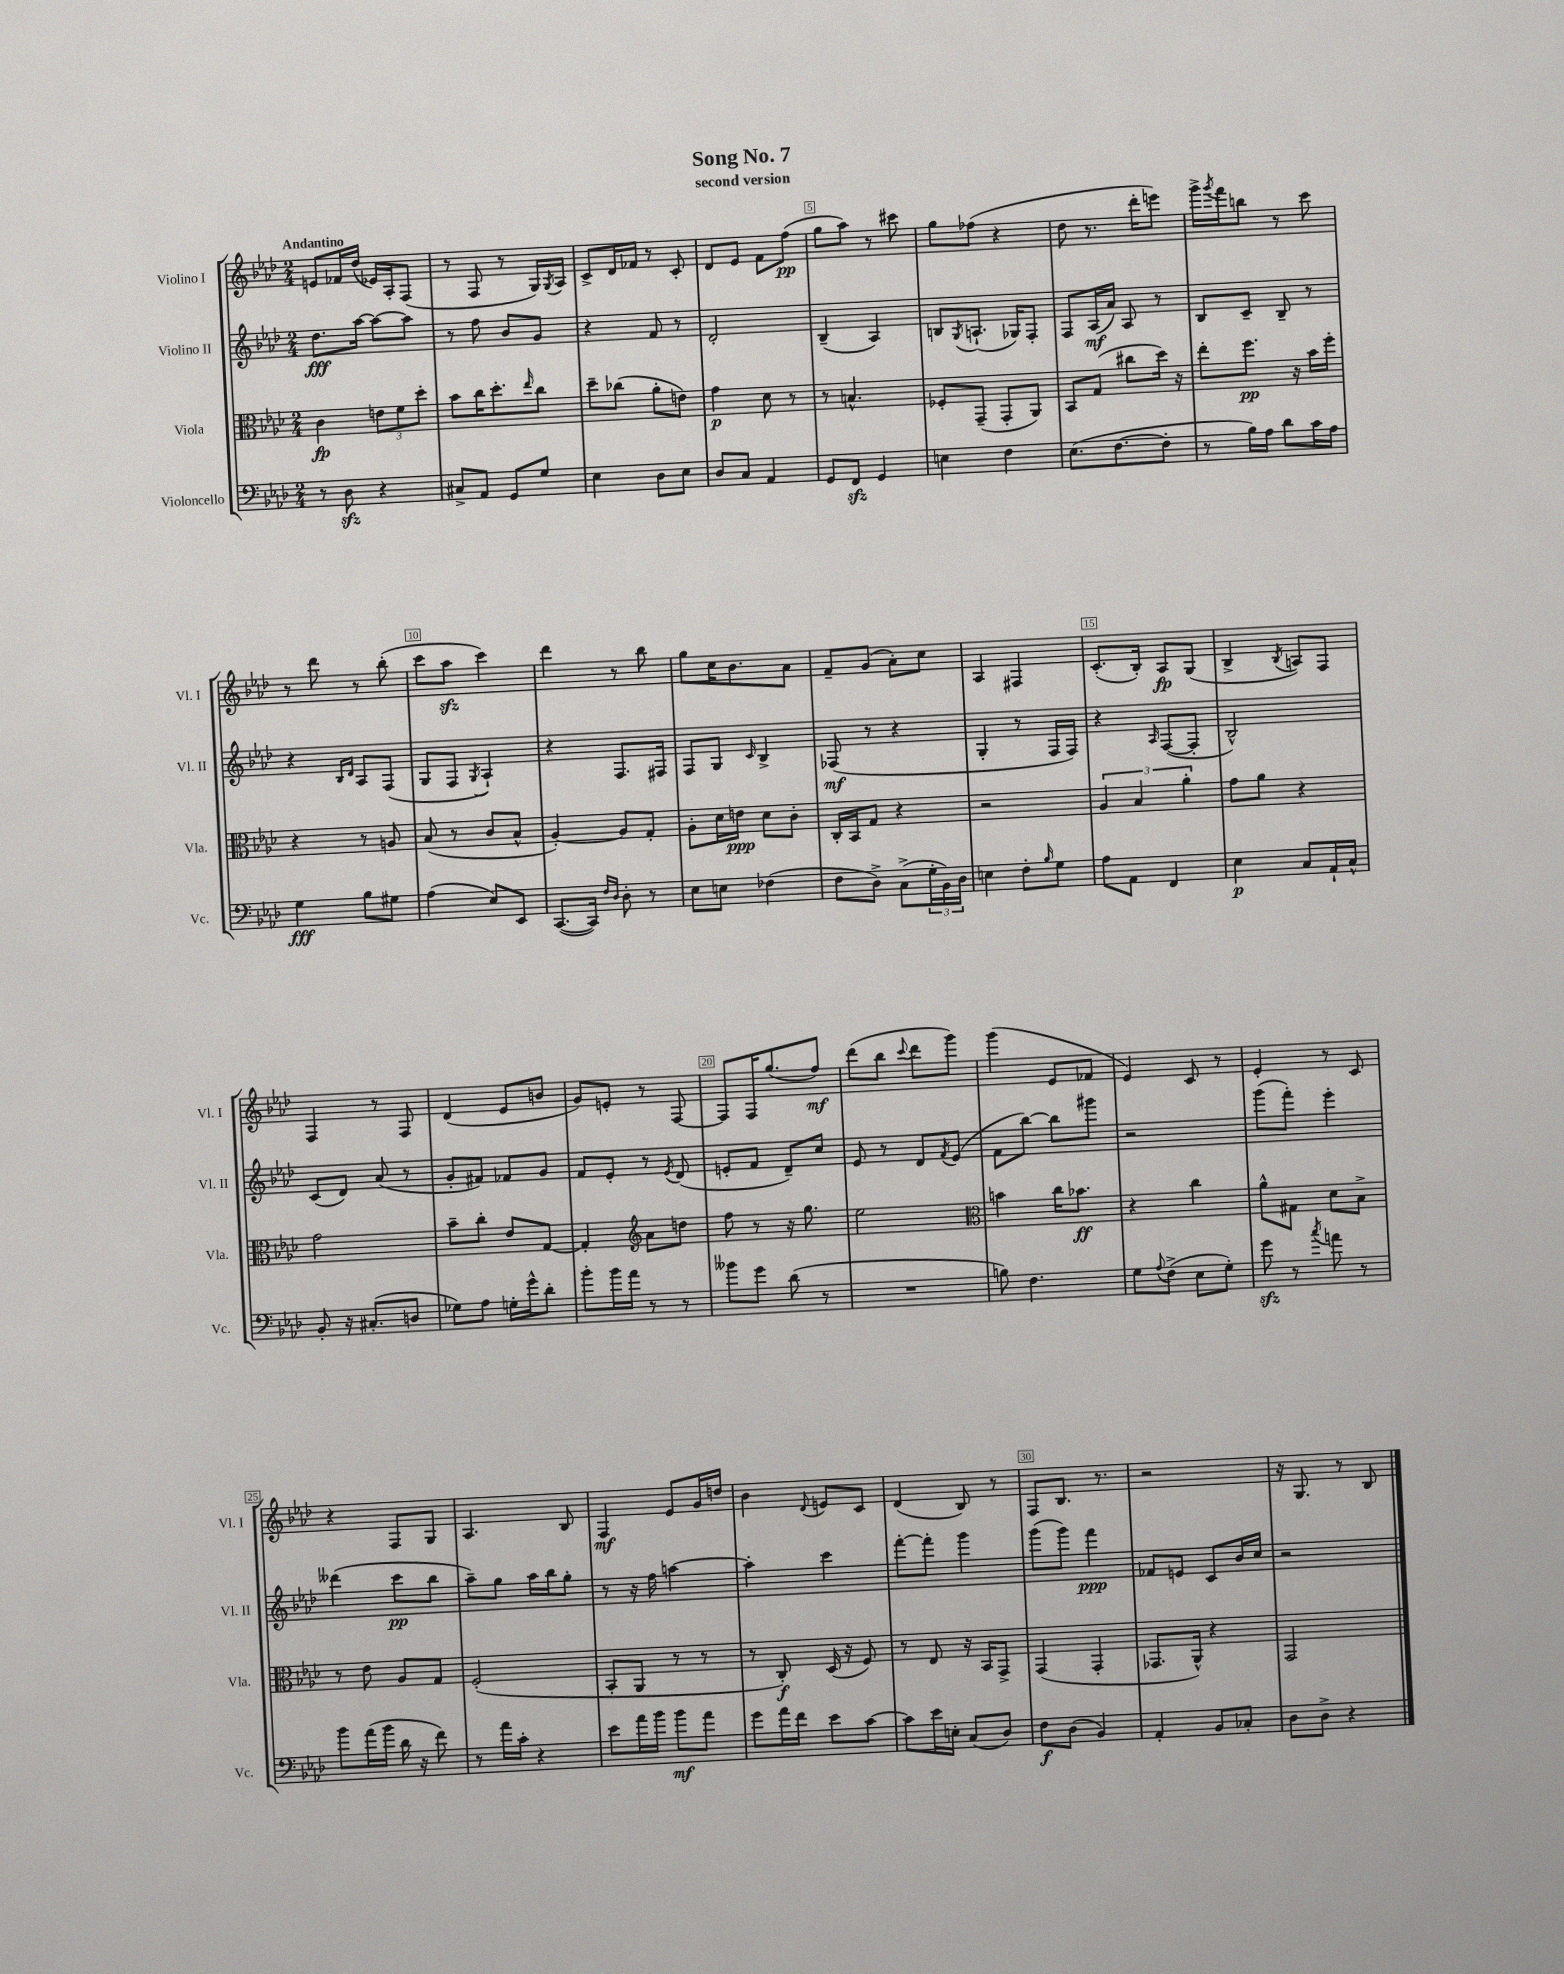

**kern	**kern	**kern	**kern
*staff4	*staff3	*staff2	*staff1
*clefF4	*clefC3	*clefG2	*clefG2
*k[b-e-a-d-]	*k[b-e-a-d-]	*k[b-e-a-d-]	*k[b-e-a-d-]
*M2/4	*M2/4	*M2/4	*M2/4
8r	4c	8.dd-	8e
8D-	.	.	16f-
.	.	[16aa-	(16dd-
4r	12e	8aa-_	16e-)
.	.	.	16A-'
.	12f	.	.
.	.	8aa-]	(8F
.	12dd-'	.	.
=	=	=	=
8C#^	8b-	8r	8r
8AA-	16cc	8ff	8F
.	8.dd-'	.	.
8GG	.	8b-	8r
.	16qqee-	.	.
8G	8cc	8g	16G)
.	.	.	8qG
.	.	.	16A-
=	=	=	=
4E-	8dd-~	4r	8c^
.	(8cc-	.	16d-
.	.	.	16f-
8D-	8a-'	8f	8r
8E-	8e)	8r	8c'
=	=	=	=
8D-	4g	2d-'	8d-
8C	.	.	8e-
4AA-	8d-	.	8f
.	8r	.	(8ff
=	=	=	=
8GG	8r	(4B-~	8gg
8FF	4.B^^	.	8aa-)
4GG	.	4A-)	8r
.	.	.	8ccc#
=	=	=	=
4E	8F-'	8B	8gg
.	.	8qG	.
.	(8GG~	(8.A`	(8ff-
4F	8GG'	.	4r
.	.	16G-)	.
.	8AA-)	8F'	.
=	=	=	=
(8.E-	8BB-	8F	8dd-
.	(8G	(16A-	8.r
[8.F	.	16a-)	.
.	8cc#	8A-	.
.	.	.	16ddd-'
8F']	16dd-)	8r	8eee)
.	16r	.	.
=	=	=	=
8r	8ee-'	8B-	16ggg^
.	.	.	8qggg
.	.	.	16fff
16B-)	8.ff	8c~	8bb
16A-	.	.	.
8d-	.	8B-~	8r
.	16r	.	.
16c	16b-	8r	8ccc
16A-	16ff'	.	.
=	=	=	=
4G	4r	4r	8r
.	.	.	8ddd-
.	.	16qqB-	.
.	.	16qqd-	.
8B-	8r	8A-	8r
8G#	8A	(8F	(8bb-'
=	=	=	=
(4A-	(8B-	8G	8ccc
.	8r	8F	8aa-
.	.	8qG	.
8E-)	8c	4A-`)	4ccc)
8EE-	8B-^^	.	.
=	=	=	=
([8.CC	[4A-')	4r	4ddd-
16CC])	.	.	.
16qqF	.	.	.
16qqD-	.	.	.
8D-'	8A-]	8.F	8r
8r	8G'	.	8bb-
.	.	16F#	.
=	=	=	=
8E-	8A-'	8F	8gg
8E	16d-	8G	16cc
.	16e	.	8.b-
.	.	16qqc	.
(4F-	8d-	4B-^	.
.	8c'	.	8a-
=	=	=	=
8F	16C'	(8F-	8f~
.	16BB-	.	.
8D-^)	8G	8r	(8g
(8C^	4r	4r	8a-')
24G'	.	.	8cc
24BB-)	.	.	.
24D-	.	.	.
=	=	=	=
4E	2r	4G'	4A-
8F'	.	8r	4F#
16qqB-	.	.	.
8G	.	16F	.
.	.	16F)	.
=	=	=	=
8A-	6A-	4r	(8.c'
8AA-	.	.	.
.	6B-	.	.
.	.	.	16B-')
.	.	16qqA-	.
4FF	.	([8F	8A-
.	6a-'	.	.
.	.	8F']	(8G
=	=	=	=
4E-	8g	2B-^^)	4B-^
.	8a-	.	.
.	.	.	8qB-
8C	4r	.	8A)
16AA-`	.	.	8F
16C^^	.	.	.
=	=	=	=
8BB-'	2g	(8c	4F
16r	.	8d-)	.
(8.C#'	.	.	.
.	.	(8a-	8r
8D	.	8r	8F
=	=	=	=
8G-)	8b-~	8g'	(4d-
8A-	8cc'	8f#)	.
16G'	8e-	8f-	8e-
16g^^	.	.	.
8d-'	[8G	8g	8b
=	=	=	=
8b-'	4G']	8f	8g)
16b-	.	8e-'	8e'
16a-	.	.	.
*	*clefG2	*	*
8r	8a-	8r	8r
.	.	8qe-	.
8r	8dd	(8d-	[8F
=	=	=	=
8b--	8ff	8e'	8F]
8g	8r	8f	16F
.	.	.	(8.gg
(8d-	16r	8d-~)	.
.	8.gg	.	.
8r	.	8cc	8ff)
=	=	=	=
2r	2ee-	8e-	(8ddd-
.	.	8r	8bb-
.	.	.	8qqccc
.	.	8d-	8ddd-
.	.	8qf	.
.	.	(8e-	8ggg)
=	=	=	=
*	*clefC3	*	*
8B)	4b	8f	(4ggg
4.F	.	[8bb-)	.
.	16cc	8bb-]	8e-
.	8.b-	.	.
.	.	8ggg#	8f-
=	=	=	=
8G	4r	2r	4e-)
8qqA-	.	.	.
(8F^	.	.	.
8E-	4cc	.	8c
8G')	.	.	8r
=	=	=	=
8g	8a-^^	(8ggg	4e-'
8r	8G#	8fff')	.
8qcc	.	.	.
8a	8d-	4eee-'	8r
8r	8B-^	.	8c
=	=	=	=
8b-	8r	(4ddd--	4r
(16a-	8e-	.	.
16b-	.	.	.
16d-	8A-	8ccc	8F
16r	.	.	.
8f)	8G	8bb-	8G
=	=	=	=
8r	(2F'	8aa-~)	4.A-
16a-	.	8gg	.
16c'	.	.	.
4r	.	16aa-	.
.	.	16bb-	.
.	.	8gg'	8B-
=	=	=	=
8e-	8BB-'	8r	4F
16a-	8AA-	16r	.
16b-	.	16ff	.
8b-	8r	[4aa	8e-
8a-	8r	.	16g
.	.	.	16dd
=	=	=	=
8g	8r	4aa']	4b-
16a-	8C')	.	.
16f	.	.	.
.	.	.	8qqd-
8e-	(16D-	4ccc	8e
.	16r	.	.
[8c	8F)	.	8c
=	=	=	=
8c]	8r	[8fff'	(4d-
16e-	8E-	8fff']	.
16E'	.	.	.
(8C	16r	4ggg	8B-)
.	16BB-	.	.
8D-)	8GG^	.	8r
=	=	=	=
8F	(4GG	(8ggg	8F
(8D-	.	8ggg)	8.B-
4BB-)	4GG'	4fff	.
.	.	.	8.r
=	=	=	=
4AA-'	8.GG-	8f-	2r
.	.	8e	.
.	16AA-^^)	.	.
8BB-	4r	8c	.
8C-'	.	16b-	.
.	.	16cc	.
=	=	=	=
8D-	2GG	2r	16r
.	.	.	8.G
8D-^	.	.	.
4r	.	.	8r
.	.	.	8B-
==	==	==	==
*-	*-	*-	*-
